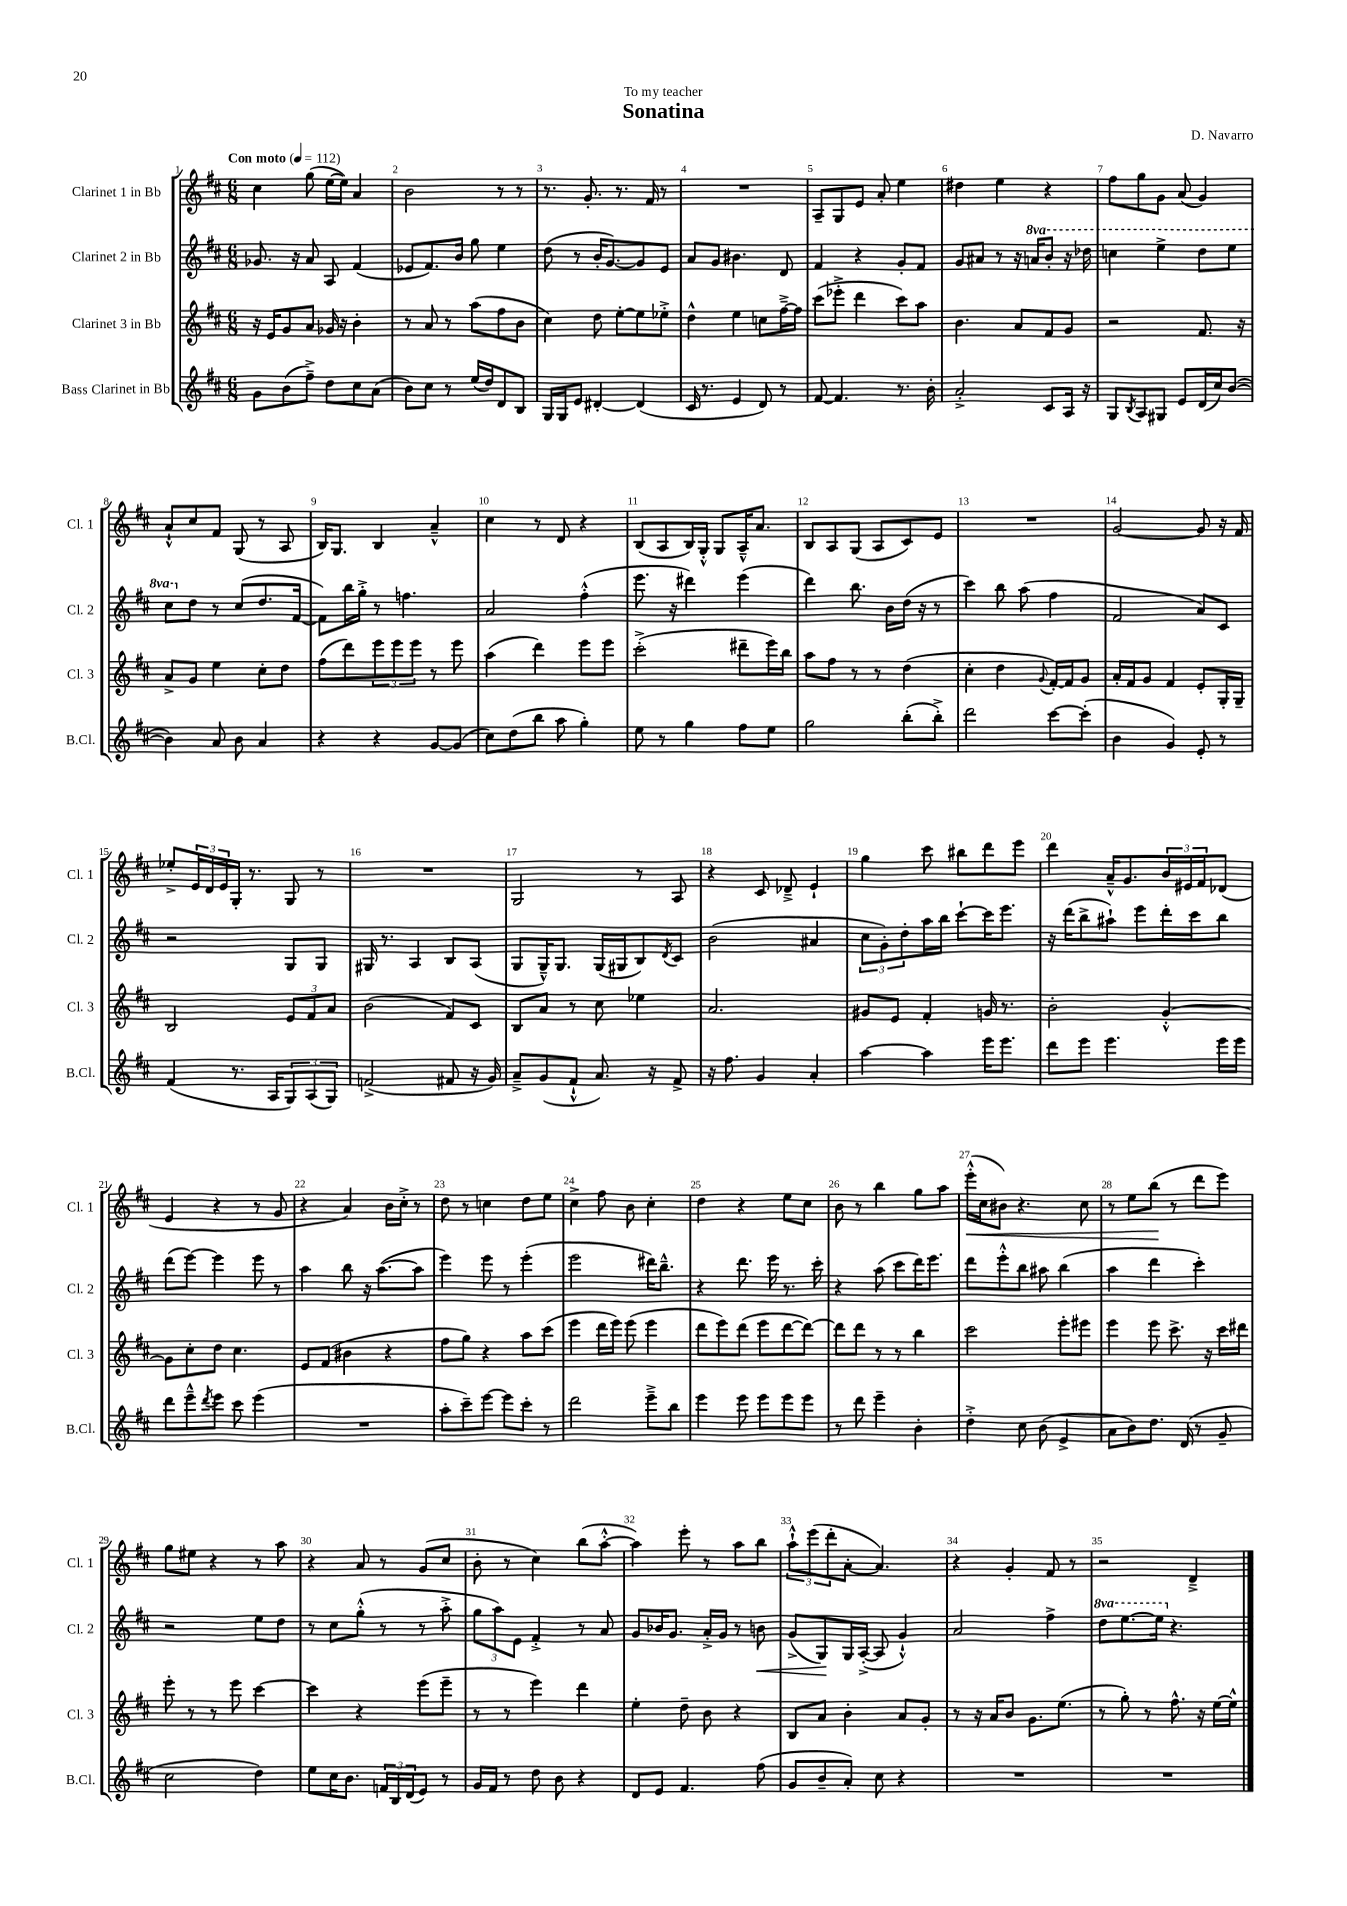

**kern	**kern	**kern	**dynam	**kern	**dynam
*part4	*part3	*part2	*part2	*part1	*part1
*staff4	*staff3	*staff2	*staff2	*staff1	*staff1
*I"Bass Clarinet in Bb	*I"Clarinet 3 in Bb	*I"Clarinet 2 in Bb	*	*I"Clarinet 1 in Bb	*
*I'B.Cl.	*I'Cl. 3	*I'Cl. 2	*	*I'Cl. 1	*
*clefG2	*clefG2	*clefG2	*	*clefG2	*
*k[f#c#]	*k[f#c#]	*k[f#c#]	*	*k[f#c#]	*
*M6/8	*M6/8	*M6/8	*	*M6/8	*
*MM112	*MM112	*MM112	*	*MM112	*
=1	=1	=1	=1	=1	=1
!	!	!	!	!LO:TX:a:B:t=Con moto	!
8g\L	16r	8.g-X/	.	4cc#\	.
.	16e/KL	.	.	.	.
(8b\	8g/	.	.	.	.
.	.	16r	.	.	.
8ff#~^\J)	8a/J	8a/	.	(8gg\	.
8dd\L	16g-X/	8A/	.	[16ee\LL	.
.	16r	.	.	16ee\JJ])	.
8cc#\	4b'\	(4f#/	.	4a/	.
(8a\J	.	.	.	.	.
=2	=2	=2	=2	=2	=2
8b\L)	8r	8e-X/L	.	2b\	.
8cc#\J	8a/	8.f#/)	.	.	.
8r	8r	.	.	.	.
.	.	16b/Jk	.	.	.
(16ee/LL	(8aa\L	8gg\	.	.	.
16dd/J)	.	.	.	.	.
8d/	8ff#\	4ee\	.	8r	.
8B/J	8b\J	.	.	8r	.
=3	=3	=3	=3	=3	=3
16G/LL	4cc#\)	(8dd\	.	8.r	.
16G/J	.	.	.	.	.
8e/J	.	8r	.	.	.
.	.	.	.	8.g'/	.
[4d#X'/	8dd\	16b'/KL	.	.	.
.	.	[8.g/)	.	.	.
.	[8ee'\L	.	.	8.r	.
(4d#/]	8ee\]	8g/]	.	.	.
.	.	.	.	16f#/	.
.	8ee-X'^\J	8e/J	.	8r	.
=4	=4	=4	=4	=4	=4
16c#/	4dd^^\	8a/L	.	2.r	.
8.r	.	.	.	.	.
.	.	8g/J	.	.	.
4e/	4ee\	4.b#X\	.	.	.
8d/)	8ccn\L	.	.	.	.
8r	[16ff#~^\L	8d/	.	.	.
.	16ff#\JJ]	.	.	.	.
=5	=5	=5	=5	=5	=5
[8f#/	(8ccc#\L	4f#/	.	8A~/L	.
4.f#/]	8eee-X'^\J	.	.	8G/	.
.	4ddd\	4r	.	8e/J	.
.	.	.	.	8a'/	.
8.r	8ccc#\L)	8g'/L	.	4ee\	.
.	8aa\J	8f#/J	.	.	.
16b'\	.	.	.	.	.
=6	=6	=6	=6	=6	=6
2a'^/	4.b\	8g/L	.	4dd#X\	.
.	.	8a#X/J	.	.	.
.	.	8r	.	4ee\	.
.	8a/L	16r	.	.	.
*	*	*8va	*	*	*
.	.	16aan/KL	.	.	.
8c#/L	8f#/	8bb'/J	.	4r	.
16A/Jk	8g/J	16r	.	.	.
16r	.	16ddd-X\	.	.	.
=7	=7	=7	=7	=7	=7
8G/L	2r	4cccn\	.	8ff#\L	.
8qB/	.	.	.	.	.
8A/	.	.	.	8gg\	.
8G#X/J	.	4eee^\	.	8g\J	.
8e/L	.	.	.	(8a/	.
(16d/L	8.f#/	8ddd\L	.	4g/)	.
16cc#/J)	.	.	.	.	.
([8b/J	.	8eee\J	.	.	.
.	16r	.	.	.	.
!!LO:LB:g=z
=8	=8	=8	=8	=8	=8
4b\])	8a^/L	8ccc#\L	.	8a`^^/L	.
*	*	*X8va	*	*	*
.	8g/J	8dd\J	.	8cc#/	.
8a/	4ee\	8r	.	8f#/J	.
8b\	.	(8cc#/L	.	(8G/	.
4a/	8cc#'\L	8.dd/	.	8r	.
.	8dd\J	.	.	8A/	.
.	.	[16f#/Jk	.	.	.
=9	=9	=9	=9	=9	=9
4r	(8ff#\L	8f#\L])	.	16B/KL)	.
.	.	.	.	8.G/J	.
.	8ddd\)	16bb\L	.	.	.
.	.	16gg'^\JJ	.	.	.
4r	12eee\	8r	.	4B/	.
.	12eee\	.	.	.	.
.	.	4.ffn\	.	.	.
.	12eee\J	.	.	.	.
[8g/L	8r	.	.	4a~^^/	.
(8g/J]	8eee\	.	.	.	.
=10	=10	=10	=10	=10	=10
8cc#\L)	(4aa\	2a/	.	4cc#\	.
(8dd\	.	.	.	.	.
8bb\J	4ddd\)	.	.	8r	.
8aa\	.	.	.	8d/	.
4gg'\)	8eee\L	(4ff#'^^\	.	4r	.
.	8eee\J	.	.	.	.
=11	=11	=11	=11	=11	=11
8ee\	(2ccc#'^\	8.eee\	.	(8B/L	.
8r	.	.	.	8A/	.
.	.	16r	.	.	.
4gg\	.	4ddd#X\)	.	16B/L)	.
.	.	.	.	16G'^^/JJ	.
.	.	.	.	8G/L	.
8ff#\L	8ddd#X~\L	(4eee\	.	16A~^^/K	.
.	.	.	.	8.a/J	.
8ee\J	16eee\L)	.	.	.	.
.	16bb\JJ	.	.	.	.
=12	=12	=12	=12	=12	=12
2gg\	8aa\L	4ddd\)	.	8B/L	.
.	8ff#\J	.	.	8A/	.
.	8r	8.bb\	.	(8G/J	.
.	8r	.	.	8A/L	.
.	.	16b\LL	.	.	.
(8bb'\L	(4dd\	(16dd\JJ	.	8c#/)	.
.	.	16r	.	.	.
8bb'^\J)	.	8r	.	8e/J	.
=13	=13	=13	=13	=13	=13
2ddd\	4cc#'\	4ccc#\)	.	2.r	.
.	4dd\	8bb\	.	.	.
.	.	(8aa\	.	.	.
.	8qqg/	.	.	.	.
[8ccc#\L	[16f#'/LL)	4ff#\	.	.	.
.	16f#/J]	.	.	.	.
(8ccc#'\J]	8g/J	.	.	.	.
=14	=14	=14	=14	=14	=14
4b\	16a'/LL	2f#/	.	[2g/	.
.	16f#/J	.	.	.	.
.	8g/J	.	.	.	.
4g/)	4f#/	.	.	.	.
8e'/	8e'/L	8a/L)	.	8g/]	.
8r	16G'/L	8c#/J	.	16r	.
.	16G~/JJ	.	.	16f#/	.
!!LO:LB:g=z
=15	=15	=15	=15	=15	=15
(4f#/	2B/	2r	.	8ee-X'^/L	.
.	.	.	.	24e/L	.
.	.	.	.	24d/	.
.	.	.	.	24e/	.
8.r	.	.	.	16G'/JJ	.
.	.	.	.	8.r	.
16A/KL	.	.	.	.	.
12G/)	12e/L	8G/L	.	8G/	.
(12A/	12f#/	.	.	.	.
.	.	8G/J	.	8r	.
12G/J)	12a/J	.	.	.	.
=16	=16	=16	=16	=16	=16
(2fn^/	(2b\	16G#X/	.	2.r	.
.	.	8.r	.	.	.
.	.	4A/	.	.	.
8f#X/	8f#/L)	8B/L	.	.	.
16r	8c#/J	(8A/J	.	.	.
16g/)	.	.	.	.	.
=17	=17	=17	=17	=17	=17
8a~^/L	8B/L	8G/L	.	2G/	.
(8g/	8a/J	16G~^^/K)	.	.	.
.	.	8.G/J	.	.	.
8f#`^^/J	8r	.	.	.	.
8.a/)	8cc#\	(16G/LL	.	.	.
.	.	16G#X/J	.	.	.
.	4ee-X\	8B/)	.	8r	.
16r	.	.	.	.	.
.	.	8qd/	.	.	.
8f#^/	.	8c#/J	.	8A/	.
=18	=18	=18	=18	=18	=18
16r	2.a/	(2b\	.	4r	.
8.ff#\	.	.	.	.	.
4g/	.	.	.	8c#/	.
.	.	.	.	8d-X~^/	.
4a'/	.	4a#X/	.	4e`/	.
=19	=19	=19	=19	=19	=19
[4aa\	8g#X/L	12cc#\L	.	4gg\	.
.	.	12g'\)	.	.	.
.	8e/J	.	.	.	.
.	.	12dd'\	.	.	.
4aa\]	4f#'/	16aa\L	.	8ccc#\	.
.	.	16bb\JJ	.	.	.
.	.	[8ccc#`\L	.	8bb#X\L	.
16eee\KL	16gn/	16ccc#\K]	.	8ddd\	.
8.eee\J	8.r	8.eee\J	.	.	.
.	.	.	.	8eee\J	.
=20	=20	=20	=20	=20	=20
8ddd\L	2b'\	16r	.	4ddd\	.
.	.	(16ddd\KL	.	.	.
8eee\J	.	8bb^\	.	.	.
4.eee\	.	8aa#X`\J)	.	16a~^^/KL	.
.	.	.	.	8.g/	.
.	.	8eee\L	.	.	.
.	[4g'^^/	16ddd'\L	.	24b/L	.
.	.	.	.	24e#X/	.
.	.	16ccc#\J	.	.	.
.	.	.	.	24f#/J	.
16eee\LL	.	8bb\J	.	(8d-X/J	.
16eee\JJ	.	.	.	.	.
!!LO:LB:g=z
=21	=21	=21	=21	=21	=21
8ddd\L	8g\L]	(8ddd\L	.	4e/	.
8eee~^^\	8cc#'\	[8eee\J)	.	.	.
8qddd/	.	.	.	.	.
8eee\J	8dd\J	4eee\]	.	4r	.
8ccc#\	4.cc#\	.	.	.	.
(4eee\	.	8eee\	.	8r	.
.	.	8r	.	8g/	.
=22	=22	=22	=22	=22	=22
2.r	8e/L	4aa\	.	4r	.
.	(8f#/J	.	.	.	.
.	4b#X\	8bb\	.	4a/)	.
.	.	16r	.	.	.
.	.	([8.aa\L	.	.	.
.	4r	.	.	16b\LL	.
.	.	.	.	16cc#'^\JJ	.
.	.	8aa\J]	.	8r	.
=23	=23	=23	=23	=23	=23
8aa'\L	8ff#\L	4eee\)	.	8dd\	.
8ccc#~\)	8gg\J)	.	.	8r	.
[8eee\J	4r	8eee\	.	4ccn\	.
8eee\L]	.	8r	.	.	.
8ccc#'\J	8aa\L	(4eee'\	.	8dd\L	.
8r	(8ccc#\J	.	.	8ee\J	.
=24	=24	=24	=24	=24	=24
2ddd\	4eee\	2eee\	.	4cc#^\	.
.	16ddd\LL	.	.	8ff#\	.
.	16eee\JJ)	.	.	.	.
.	(8eee\	.	.	8b\	.
8eee~^\L	4eee\	16ddd#X\KL)	.	4cc#'\	.
.	.	8.bb~^^\J	.	.	.
8bb\J	.	.	.	.	.
=25	=25	=25	=25	=25	=25
4eee\	8ddd\L	4r	.	4dd\	.
.	8eee\)	.	.	.	.
8eee\	(8ddd\J	8.ddd\	.	4r	.
8eee\L	8eee\L	.	.	.	.
.	.	16eee\	.	.	.
8eee\	[8ddd\	8.r	.	8ee\L	.
8eee\J	8ddd\J_)	.	.	8cc#\J	.
.	.	16ccc#'\	.	.	.
=26	=26	=26	=26	=26	=26
8r	8ddd\L]	4r	.	8b\	.
8ddd\	8ddd\J	.	.	8r	.
4eee~\	8r	(8aa\	.	4bb\	.
.	8r	8ccc#\L	.	.	.
4b'\	4bb\	16ddd\K)	.	8gg\L	.
.	.	8.eee\J	.	.	.
.	.	.	.	8aa\J	.
=27	=27	=27	=27	=27	=27
!	!	!	!	!	!LO:HP:b
4dd'^\	2ccc#\	8ddd\L	.	(16eee'^^\LL	<
.	.	.	.	16cc#\J	.
.	.	8eee'^^\	.	8b#X\J)	.
8cc#\	.	8bb\J	.	4.r	.
(8b\	.	8aa#X\	.	.	.
4e^/	8eee'\L	(4bb\	.	.	.
.	8eee#X\J	.	.	8cc#\	.
=28	=28	=28	=28	=28	=28
8a\L	4eee\	4aa\	.	8r	.
8b\)	.	.	.	8ee\L	.
8.dd\J	8eee\	4ddd\	.	(8bb\J	.
.	8.ccc#^\	.	.	8r	[
(16d/	.	.	.	.	.
8r	.	4ccc#'\)	.	8ddd\L	.
.	16r	.	.	.	.
8g~/	16ccc#\LL	.	.	8eee\J)	.
.	16ddd#X\JJ	.	.	.	.
!!LO:LB:g=z
=29	=29	=29	=29	=29	=29
2cc#\	8eee'\	2r	.	8gg\L	.
.	8r	.	.	8ee#X\J	.
.	8r	.	.	4r	.
.	8eee\	.	.	.	.
4dd\)	[4ccc#\	8ee\L	.	8r	.
.	.	8dd\J	.	8aa\	.
=30	=30	=30	=30	=30	=30
8ee\L	4ccc#\]	8r	.	4r	.
16cc#\K	.	8cc#\L	.	.	.
8.b\J	.	.	.	.	.
.	4r	(8gg'^^\J	.	8a/	.
24fn/LL	.	8r	.	8r	.
24B/	.	.	.	.	.
(24d/J	.	.	.	.	.
8e/J)	(8eee\L	8r	.	(8g/L	.
8r	8eee~\J	8aa'^\	.	8cc#/J	.
=31	=31	=31	=31	=31	=31
16g/LL	8r	12gg\L	.	8b'\	.
16f#/JJ	.	.	.	.	.
.	.	12aa\)	.	.	.
8r	8r	.	.	8r	.
.	.	12e\J	.	.	.
8dd\	4eee\)	4f#'^/	.	4cc#\)	.
8b\	.	.	.	.	.
4r	4ddd\	8r	.	(8bb\L	.
.	.	8a/	.	[8aa'^^\J	.
=32	=32	=32	=32	=32	=32
8d/L	4ee'\	8g/L	.	4aa\])	.
8e/J	.	16b-X/K	.	.	.
.	.	8.g/J	.	.	.
4.f#/	8dd~\	.	.	8eee'\	.
.	8b\	16a'^/LL	.	8r	.
.	.	16g/JJ	.	.	.
.	4r	8r	.	8aa\L	.
!	!	!	!LO:HP:b	!	!
(8ff#\	.	8bn\	<	8bb\J	.
=33	=33	=33	=33	=33	=33
8g/L	8B/L	(8g^/L	.	12aa`^^\L	.
.	.	.	.	(12eee\	.
8b~/	8a/J	8G/)	.	.	.
.	.	.	.	12ddd'\	.
8a'/J)	4b'\	16G/L	[	[8a'\J	.
.	.	([16A'^/JJ	.	.	.
8cc#\	.	8A/]	.	4.a/])	.
4r	8a/L	4g`^^/)	.	.	.
.	8g'/J	.	.	.	.
=34	=34	=34	=34	=34	=34
2.r	8r	2a/	.	4r	.
.	16r	.	.	.	.
.	16a/KL	.	.	.	.
.	8b/J	.	.	4g'/	.
.	8.g\L	.	.	.	.
.	.	4ff#^\	.	8f#/	.
.	(8.ee\J	.	.	.	.
.	.	.	.	8r	.
=35	=35	=35	=35	=35	=35
*	*	*8va	*	*	*
2.r	8r	8ddd\L	.	2r	.
.	8gg'\)	[8.eee\	.	.	.
.	8r	.	.	.	.
.	.	16eee\Jk]	.	.	.
*	*	*X8va	*	*	*
.	8.ff#^^\	4.r	.	.	.
.	.	.	.	4d~^/	.
.	16r	.	.	.	.
.	[16ee\LL	.	.	.	.
.	16ee^^\JJ]	.	.	.	.
==	==	==	==	==	==
*-	*-	*-	*-	*-	*-
